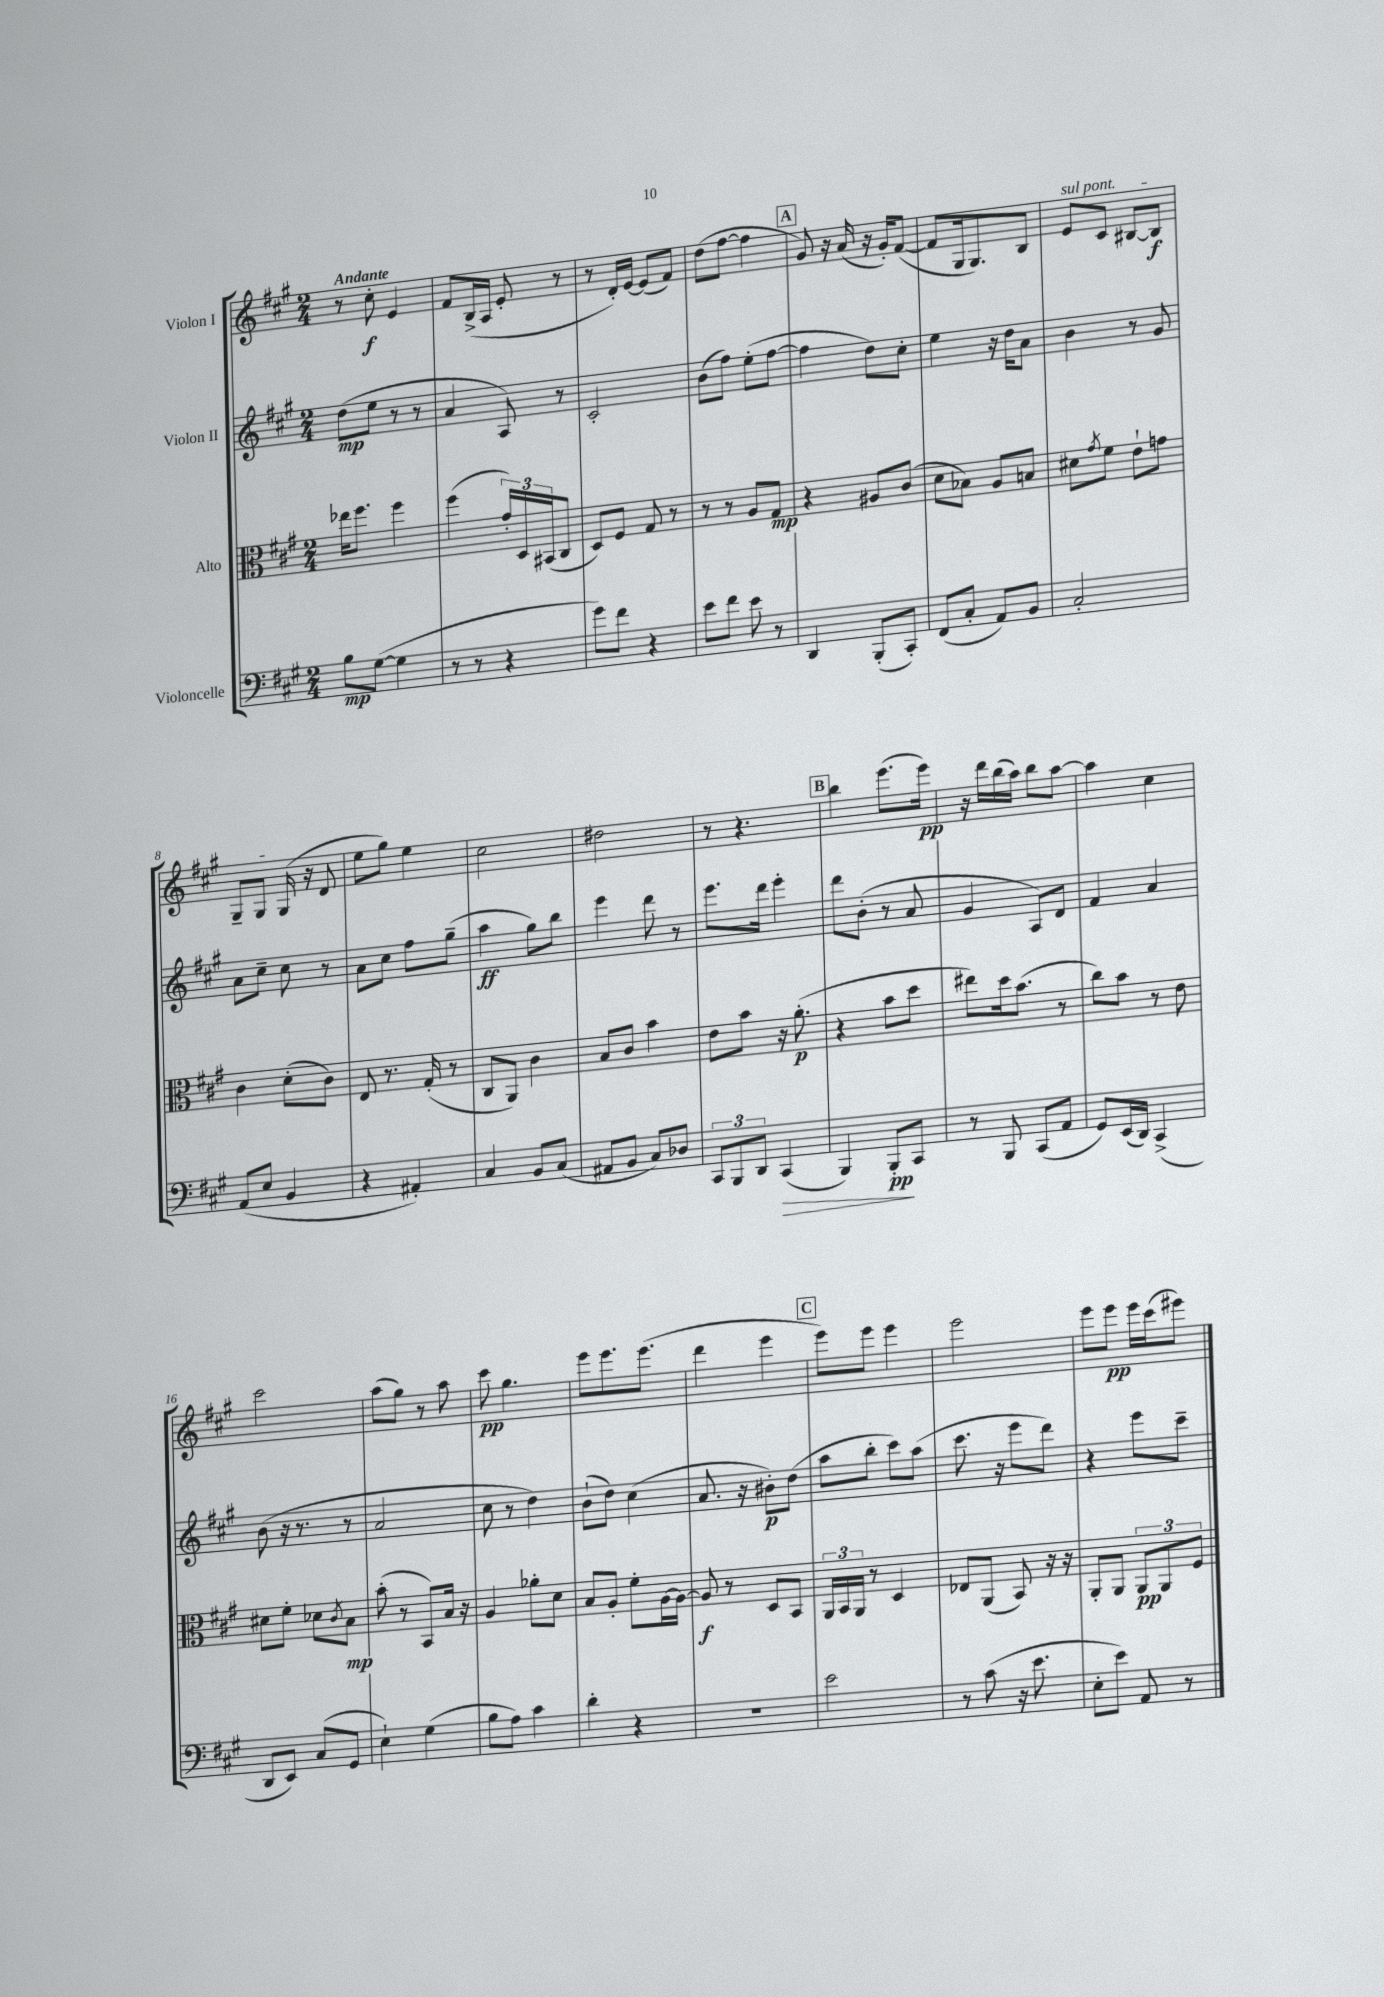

**kern	**dynam	**kern	**dynam	**kern	**dynam	**kern	**dynam
*part4	*part4	*part3	*part3	*part2	*part2	*part1	*part1
*staff4	*staff4	*staff3	*staff3	*staff2	*staff2	*staff1	*staff1
*I"Violoncelle	*	*I"Alto	*	*I"Violon II	*	*I"Violon I	*
*clefF4	*	*clefC3	*	*clefG2	*	*clefG2	*
*k[f#c#g#]	*	*k[f#c#g#]	*	*k[f#c#g#]	*	*k[f#c#g#]	*
*M2/4	*	*M2/4	*	*M2/4	*	*M2/4	*
=1	=1	=1	=1	=1	=1	=1	=1
!	!	!	!	!	!	!LO:TX:a:B:t=Andante	!
8B\L	mp	16ee-X\KL	.	(8dd\L	mp	8r	.
.	.	8.ff#\J	.	.	.	.	.
([8G#\J	.	.	.	8ee\J	.	8cc#'\	f
4G#\]	.	4ff#\	.	8r	.	4e/	.
.	.	.	.	8r	.	.	.
=2	=2	=2	=2	=2	=2	=2	=2
8r	.	(4ff#\	.	4a/	.	8f#/L	.
8r	.	.	.	.	.	(16B^/L	.
.	.	.	.	.	.	16A/JJ	.
4r	.	24g#'/LL)	.	8A/)	.	8e'/	.
.	.	24D/	.	.	.	.	.
.	.	(24BB#X/J	.	.	.	.	.
.	.	8C#/J	.	8r	.	8r	.
=3	=3	=3	=3	=3	=3	=3	=3
8g#\L)	.	8D/L)	.	2c#'/	.	8r	.
8f#\J	.	8F#/J	.	.	.	16d'/LL)	.
.	.	.	.	.	.	[16e/JJ	.
4r	.	8G#/	.	.	.	(8e/L]	.
.	.	8r	.	.	.	8f#/J)	.
=4	=4	=4	=4	=4	=4	=4	=4
8e\L	.	8r	.	(8b\L	.	(8dd\L	.
8f#\J	.	8r	.	8ff#\J)	.	[8ff#\J	.
8e\	.	8A/L	.	(8ee'\L	.	4ff#\]	.
8r	.	8G#/J	mp	[8ff#\J	.	.	.
!!LO:REH:place=s1:t=A
=5	=5	=5	=5	=5	=5	=5	=5
4DD/	.	4r	.	4ff#\]	.	8g#/)	.
.	.	.	.	.	.	16r	.
.	.	.	.	.	.	(16a/	.
(8BBB'/L	.	8A#X/L	.	8dd\L)	.	16r	.
.	.	.	.	.	.	16g#'/KL)	.
8CC#'/J)	.	(8c#/J	.	8cc#'\J	.	([8f#/J	.
=6	=6	=6	=6	=6	=6	=6	=6
(8FF#/L	.	8d\L	.	4ee\	.	8f#/L]	.
8C#'/J	.	8B-X\J)	.	.	.	16G#/k	.
.	.	.	.	.	.	8.G#/)	.
8AA/L)	.	8A/L	.	16r	.	.	.
.	.	.	.	16dd\KL	.	.	.
8BB/J	.	8Bn/J	.	8a\J	.	8B/J	.
=7	=7	=7	=7	=7	=7	=7	=7
!	!	!	!	!	!	!LO:TX:a:i:t=sul pont.	!
2C#'/	.	8d#X\L	.	4b\	.	8e/L	.
.	.	8qg#/	.	.	.	.	.
.	.	8f#\J	.	.	.	8c#/J	.
.	.	8e`\L	.	8r	.	[8B#X/L	.
.	.	8gn\J	.	8g#/	.	8B#/J]	f
!!LO:LB:g=z
=8	=8	=8	=8	=8	=8	=8	=8
(8AA/L	.	4c#\	.	8a\L	.	8G#~/L	.
8E/J	.	.	.	8cc#~\J	.	8G#/J	.
4BB/	.	(8d'\L	.	8cc#\	.	(16G#/	.
.	.	.	.	.	.	16r	.
.	.	8c#\J)	.	8r	.	8d/	.
=9	=9	=9	=9	=9	=9	=9	=9
4r	.	8E/	.	8a\L	.	8ee\L	.
.	.	8.r	.	8cc#\J	.	8gg#\J)	.
4AA#X'/)	.	.	.	8ff#\L	.	4ee\	.
.	.	(16G#'/	.	.	.	.	.
.	.	8r	.	(8gg#~\J	.	.	.
=10	=10	=10	=10	=10	=10	=10	=10
4C#/	.	8C#/L	.	4aa\	ff	2cc#\	.
.	.	8AA/J)	.	.	.	.	.
8BB/L	.	4c#\	.	8gg#\L)	.	.	.
(8C#/J	.	.	.	8bb\J	.	.	.
=11	=11	=11	=11	=11	=11	=11	=11
8AA#X/L	.	8B/L	.	4eee\	.	2dd#X\	.
8BB/J	.	8c#/J	.	.	.	.	.
8C#/L)	.	4b\	.	8ddd\	.	.	.
8D-X/J	.	.	.	8r	.	.	.
=12	=12	=12	=12	=12	=12	=12	=12
12CC#/L	.	8e\L	.	8.eee\L	.	8r	.
12BBB/	.	.	.	.	.	.	.
.	.	8b\J	.	.	.	4.r	.
12DD/J	.	.	.	.	.	.	.
.	.	.	.	16ddd\Jk	.	.	.
!	!LO:HP:b	!	!	!	!	!	!
(4CC#/	>	16r	.	4eee'\	.	.	.
.	.	(8.a'\	p	.	.	.	.
!!LO:REH:place=s1:t=B
=13	=13	=13	=13	=13	=13	=13	=13
4BBB/)	.	4r	.	8ddd\L	.	4bb\	.
.	.	.	.	(8b'\J	.	.	.
8BBB'/L	pp	8b\L	.	8r	.	(8.eee\L	.
8CC#/J	]	8dd\J	.	8a/	.	.	.
.	.	.	.	.	.	16eee\Jk)	pp
=14	=14	=14	=14	=14	=14	=14	=14
8r	.	8ee#X\L)	.	4g#/	.	16r	.
.	.	.	.	.	.	16ddd\LL	.
8BBB/	.	16dd\k	.	.	.	(16bb\	.
.	.	(8.b\J	.	.	.	16aa\JJ)	.
(8CC#/L	.	.	.	8A/L)	.	8bb\L	.
8AA/J	.	8r	.	8d/J	.	[8aa\J	.
=15	=15	=15	=15	=15	=15	=15	=15
8GG#/L)	.	8cc#\L)	.	4f#/	.	4aa\]	.
(16EE/L	.	8b\J	.	.	.	.	.
16DD/JJ)	.	.	.	.	.	.	.
(4CC#^/	.	8r	.	4a/	.	4cc#\	.
.	.	8e\	.	.	.	.	.
!!LO:LB:g=z
=16	=16	=16	=16	=16	=16	=16	=16
8DD/L	.	8d#X\L	.	(8b\	.	2ccc#\	.
8EE/J)	.	8f#'\J	.	16r	.	.	.
.	.	.	.	8.r	.	.	.
(8C#/L	.	8d-X\L	.	.	.	.	.
.	.	8qc#/	.	.	.	.	.
8GG#/J	.	8B\J	mp	8r	.	.	.
=17	=17	=17	=17	=17	=17	=17	=17
4E`\)	.	(8b'\	.	2a/	.	(8aa\L	.
.	.	8r	.	.	.	8gg#\J)	.
(4G#\	.	8BB/L)	.	.	.	8r	.
.	.	16B/Jk	.	.	.	8aa\	.
.	.	16r	.	.	.	.	.
=18	=18	=18	=18	=18	=18	=18	=18
8B\L	.	4A/	.	8cc#\	.	8ccc#\	pp
8A\J)	.	.	.	8r	.	4.gg#\	.
4c#\	.	8a-X'\L	.	4dd\)	.	.	.
.	.	8d\J	.	.	.	.	.
=19	=19	=19	=19	=19	=19	=19	=19
4d'\	.	8B/L	.	(8b`\L	.	8eee\L	.
.	.	8A'/J	.	8dd\J)	.	8.eee\	.
4r	.	8f#'\L	.	(4cc#\	.	.	.
.	.	.	.	.	.	(8.eee\J	.
.	.	[16A\L	.	.	.	.	.
.	.	16A\JJ_	.	.	.	.	.
=20	=20	=20	=20	=20	=20	=20	=20
2r	.	8A/]	f	8.a/	.	4ddd\	.
.	.	8r	.	.	.	.	.
.	.	.	.	16r	.	.	.
.	.	8D/L	.	8b#X'\L)	p	4eee\	.
.	.	8BB/J	.	(8dd\J	.	.	.
!!LO:REH:place=s1:t=C
=21	=21	=21	=21	=21	=21	=21	=21
2e\	.	24AA/LL	.	8aa\L	.	8eee\L)	.
.	.	24BB/	.	.	.	.	.
.	.	24AA/JJ	.	.	.	.	.
.	.	8r	.	8bb'\J	.	8eee\J	.
.	.	4D/	.	8ccc#\L)	.	4eee\	.
.	.	.	.	(8aa\J	.	.	.
=22	=22	=22	=22	=22	=22	=22	=22
8r	.	8E-X/L	.	8.ccc#\	.	2eee\	.
(8c#\	.	(8AA/J	.	.	.	.	.
.	.	.	.	16r	.	.	.
16r	.	8BB/)	.	8eee\L	.	.	.
8.e\	.	.	.	.	.	.	.
.	.	16r	.	8ddd\J)	.	.	.
.	.	16r	.	.	.	.	.
=23	=23	=23	=23	=23	=23	=23	=23
8E'\L	.	8AA'/L	.	4r	.	8eee\L	.
8e\J)	.	8AA/J	.	.	.	8eee\J	pp
8AA/	.	12AA/L	pp	8eee\L	.	16eee\LL	.
.	.	.	.	.	.	(16ccc#\J	.
.	.	12AA/	.	.	.	.	.
8r	.	.	.	8ccc#~\J	.	8eee#X\J)	.
.	.	12F#/J	.	.	.	.	.
==	==	==	==	==	==	==	==
*-	*-	*-	*-	*-	*-	*-	*-
